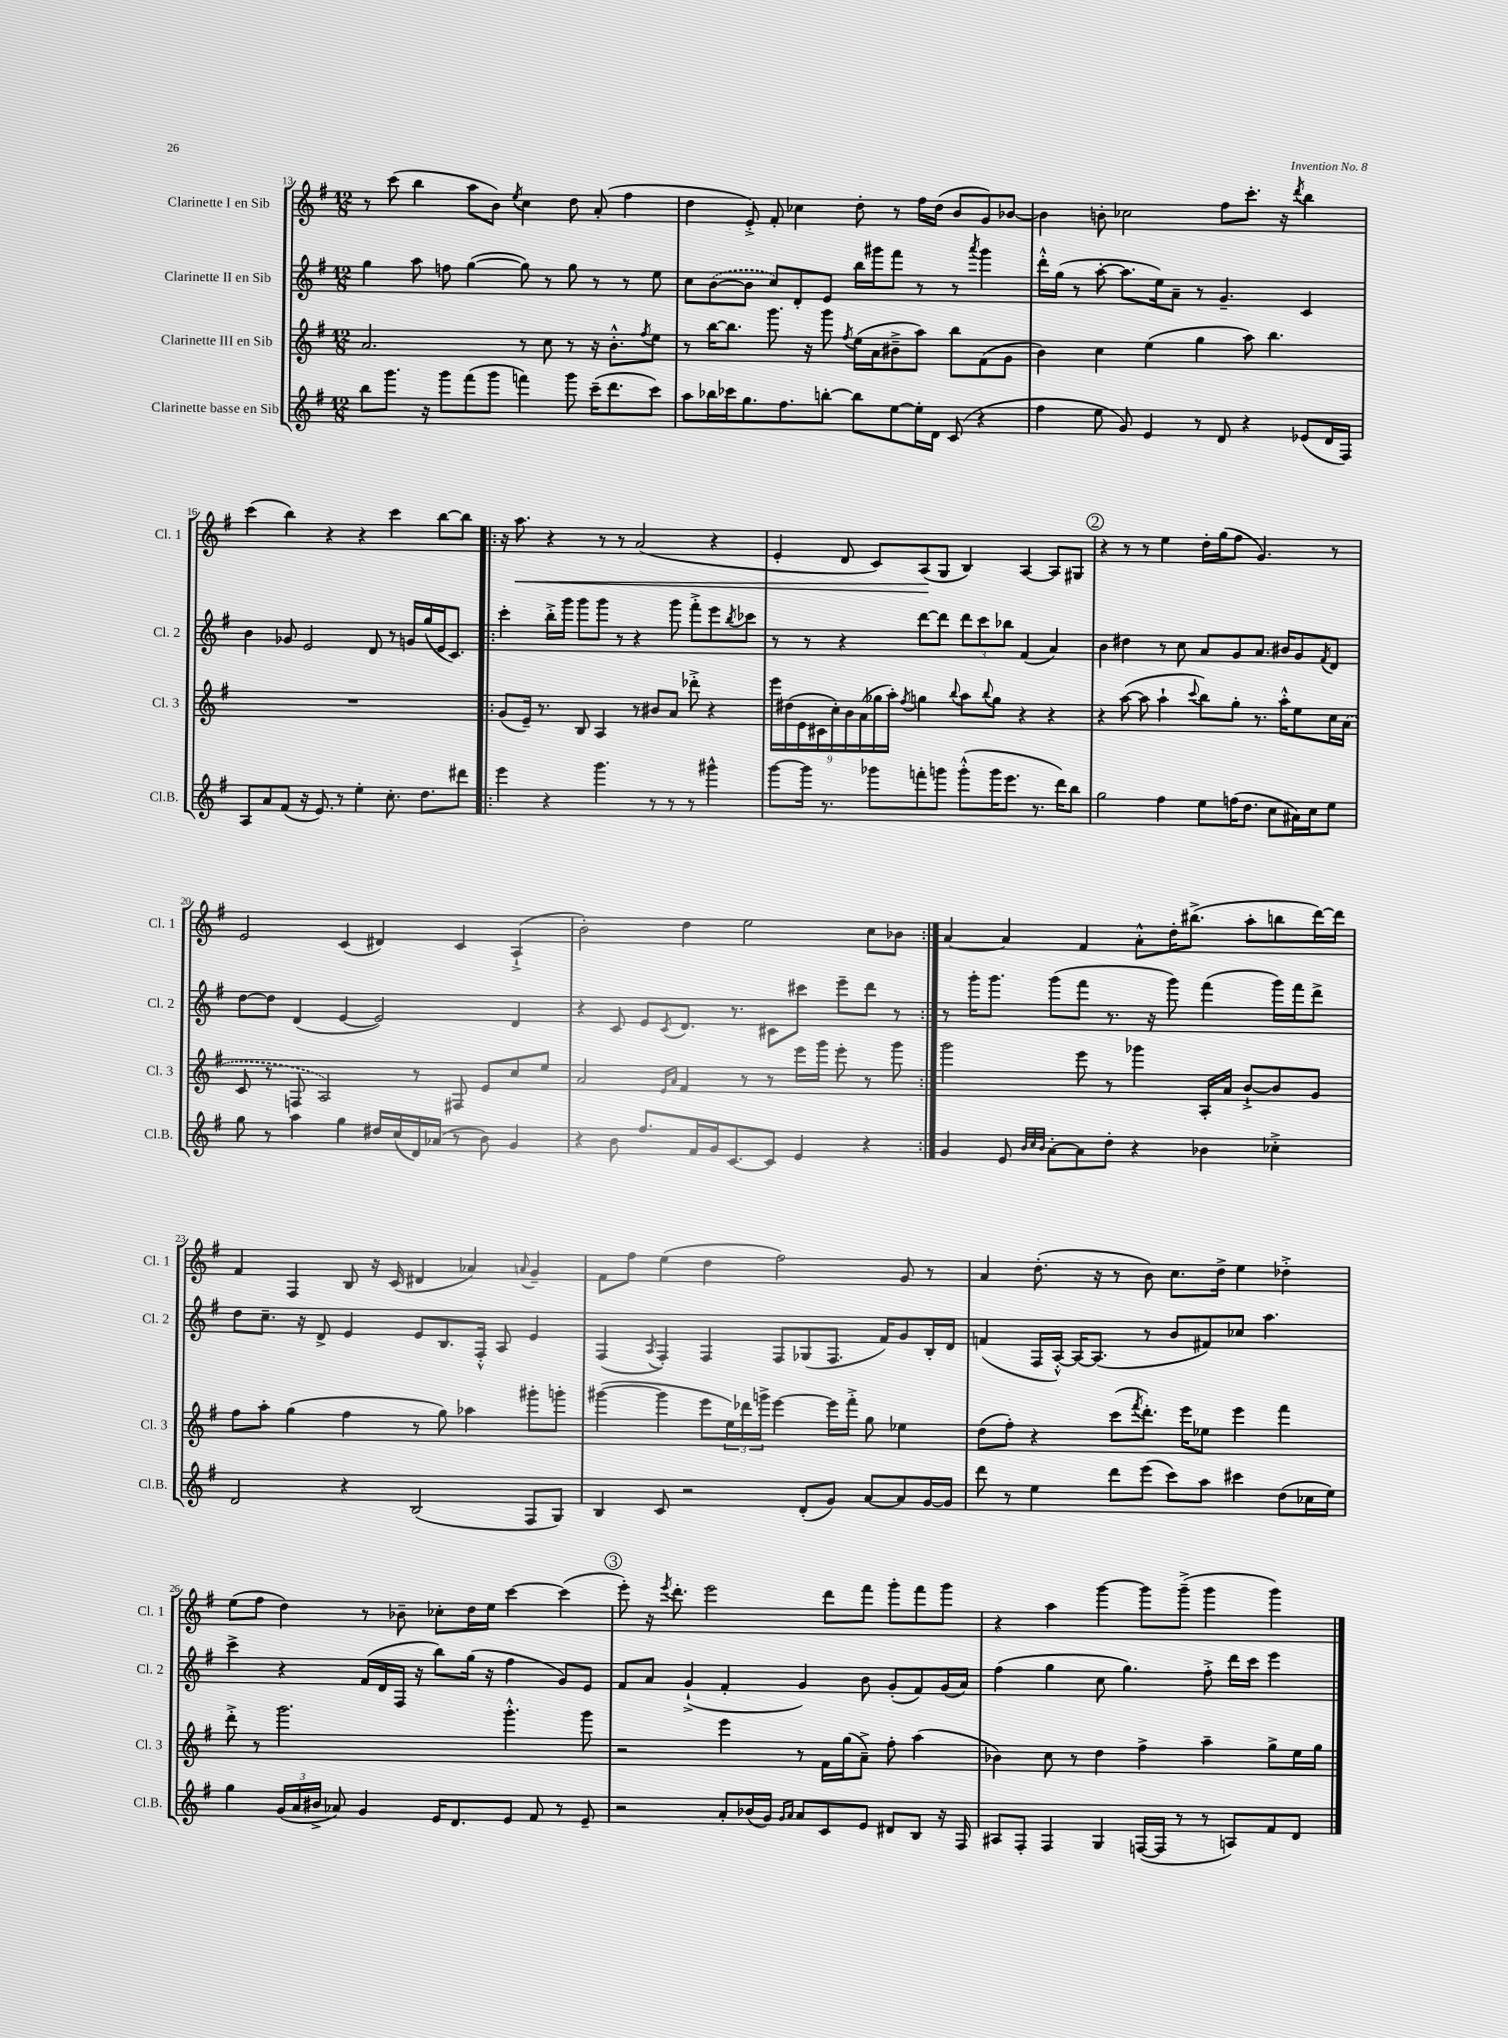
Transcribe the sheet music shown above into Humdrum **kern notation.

**kern	**kern	**kern	**kern
*staff4	*staff3	*staff2	*staff1
*clefG2	*clefG2	*clefG2	*clefG2
*k[f#]	*k[f#]	*k[f#]	*k[f#]
*M12/8	*M12/8	*M12/8	*M12/8
8bb\L	2.a/	4gg\	8r
8.ggg\J	.	.	(8ccc\
.	.	8aa\	4bb\
16r	.	.	.
8ggg\L	.	8ff\	.
(8fff#\	.	([4gg\	8aa\L
8ggg\J	.	.	8b\J)
.	.	.	8qee/
4fff\)	8r	8gg\])	4cc\
.	8cc\	8r	.
8ggg\	8r	8gg\	8dd\
(16ccc~\LK	16r	8r	(8a'/
8.ddd\	8.b'^^\L	.	.
.	.	8r	4ff#\
.	8qff#/	.	.
8ccc\J)	8ee\J	8ee\	.
=	=	=	=
8aa\L	8r	8cc\L	4dd\
16bb-\L	[16bb\LK	([8b\	.
16ccc-\J	8.bb\]J	.	.
8.gg\	.	8b\]J	8e'^/)
.	8.ggg\	8cc/L)	8f#'/
8.ff#\	.	.	.
.	.	8d'/	4cc-\
.	16r	.	.
[8bb'\J	8ggg\	8e/J	.
.	8qff#/	.	.
8bb\]L	(16ee\LL	16bb\LL	8dd'\
.	16a\J	16ggg#\J	.
[8ee\	8b#~^\	8fff#\J	8r
16ee'\]L	8aa\J)	8r	16ff#\LL
16d\JJ	.	.	(16dd\JJ
(8c/	8bb\L	8r	8b/L
.	.	8qaaa/	.
4r	(8f#\	4ggg#\	8g/)
.	8g\J	.	[8b-/J
=	=	=	=
4ff#\	4b\)	16ddd'^^\LL	4b-\]
.	.	(16gg\JJ	.
.	.	8r	.
8ee\	4cc\	[8aa'\	8b'\
8g/)	.	8.aa\]L	2cc-\
4e/	(4ee\	.	.
.	.	16ee\k)	.
.	.	8a~\J	.
8r	4gg\	8r	.
8d/	.	4.g~/	8ff#\L
4r	8aa\)	.	8.ccc'\J
.	4.bb\	.	.
.	.	.	16r
.	.	.	8qddd/
(8e-/L	.	4c/	4bb\
16d/L	.	.	.
16F#/JJ)	.	.	.
=	=	=	=
8A/L	1.r	4b\	(4ccc\
8a/	.	.	.
(8f#/J	.	8g-/	4bb\)
16r	.	2e/	.
8.e/)	.	.	.
.	.	.	4r
8r	.	.	.
4ee'\	.	.	4r
.	.	8d/	.
8.cc'\	.	8r	4ccc\
.	.	16g/LL	.
8.dd\L	.	(16gg/	.
.	.	16e/J	[8bb\L
.	.	8.c/J)	.
8ddd#\J	.	.	8bb\]J
=!|:	=!|:	=!|:	=!|:
4eee\	(8g/L	4ccc'\	16r
.	.	.	8.aa\
.	16e~/Jk)	.	.
.	8.r	.	.
4r	.	16bb'^\LL	4r
.	.	16ggg\JJ	.
.	8B/	8ggg\L	.
4.ggg\	4A/	8ggg\J	8r
.	.	8r	8r
.	8r	4r	(2a/
8r	8b#/L	.	.
8r	8a/J	8ggg\	.
8r	8ddd-'^\	8fff#'^\L	.
4ggg#^^\	4r	8eee\	4r
.	.	8qbb/	.
.	.	8ccc-\J	.
=	=	=	=
[8ggg\L	18eee\LL	8r	4e'/
.	(18dd#\	.	.
.	18e\	.	.
16ggg\]Jk	.	8r	.
.	18c#\	.	.
8.r	.	.	.
.	18cc'\)	.	.
.	.	4r	8d/
.	18b\	.	.
.	(18a\	.	.
8ggg-\L	.	.	8c/L)
.	18gg-\	.	.
.	18aa'\JJ)	.	.
.	8qff#/	.	.
8fff'\	4gg\	[8ddd\L	(8A/
8ggg\J	.	8ddd\]J	8G/J
.	8qqbb/	.	.
(8ggg'^^\L	8aa\L	12ddd\L	4B/)
.	.	12ccc\	.
.	8qqbb/	.	.
16ggg\K	8gg\J	.	.
.	.	12bb-\J	.
8.eee\J	.	.	.
.	4r	(4f#/	[4A/
8.r	.	.	.
.	4r	4a/)	8A/]L
16ddd\LK)	.	.	.
8bb\J	.	.	8G#/J
=	=	=	=
2gg\	4r	4b\	4r
.	([8aa\	4dd#\	8r
.	8aa\]	.	8r
4ff#\	4aa`\	8r	4ee\
.	.	8cc\	.
.	8qqccc/	.	.
8ee\L	8bb\L)	8a/L	16dd'\LL
.	.	.	(16gg\J
(16ff\K	8gg'\J	8g/	8ff#\J
8.dd\J	.	.	.
.	8.r	8.a/J	4.g/)
8cc\L	.	.	.
.	16aa'^^\LK	16b#/LK	.
16a#\L)	8ee\	8g/	.
16cc\J	.	.	.
.	.	8qf#/	.
8ee\J	16cc\L	8d/J	8r
.	(16a\JJ	.	.
=	=	=	=
8gg\	8c/	[8dd\L	2e/
8r	8r	8dd\]J	.
4aa\	8F/	(4d/	.
.	2A/)	.	.
4gg\	.	[4e/	(4c/
16dd#/LL	.	2e/])	4d#/)
(16cc/	.	.	.
16d/)	8r	.	.
(16a-/JJ	.	.	.
8r	8F#/	.	4c/
8b\)	8e/L	.	.
4g/	8cc/	4d/	(4A`^/
.	8ee/J	.	.
=	=	=	=
4r	2a/	4r	2b'\)
8b\	.	8c/	.
8.ff#/L	.	8e/L	.
.	16qqe/LL	.	.
.	16qqa/JJ	8qc/	.
.	4f#/	8.d/J	4dd\
16f#/L	.	.	.
16g/J	.	.	.
[8.c/	.	8.r	.
.	8r	.	2ee\
8c/]J	8r	8c#\L	.
4e/	16eee\LL	8ccc#\J	.
.	16ggg\JJ	.	.
.	8eee'\	8eee~\L	.
4r	8r	8ddd\J	8cc\L
.	8ggg\	8r	8b-\J
=:|!	=:|!	=:|!	=:|!
4g/	2ggg\	8r	[4a/
.	.	16ggg'\LK	.
.	.	8.ggg\J	.
8e/	.	.	4a/]
32qqb/LLL	.	.	.
32qqcc/	.	.	.
32qqb/JJJ	.	.	.
[8a'\L	.	(8ggg\L	.
8a\]	8eee\	8fff#\J	4f#/
8dd'\J	8r	8.r	.
4r	4ggg-\	.	8a'^^\L
.	.	16r	.
.	.	8ggg\)	16dd'\K
.	.	.	(8.bb#^\J
4b-\	16A'/LL	(4fff#\	.
.	16a/JJ	.	.
.	[8b`^/L	.	8aa'\L
4cc-'^\	8b/]	16ggg\LL)	8bb\
.	.	16fff#\J	.
.	8g/J	8ddd^\J	[16ddd\L)
.	.	.	16ddd\]JJ
=	=	=	=
2d/	8ff#\L	8dd\L	4f#/
.	8aa'\J	8.cc~\J	.
.	(4gg\	.	4F#/
.	.	16r	.
.	.	8d^/	.
4r	4ff#\	4e/	8B/
.	.	.	16r
.	.	.	(16c/
(2B/	8r	8e/L	4d#/
.	8gg\)	8.B/	.
.	4aa-\	.	4a-/)
.	.	16F#'^^/Jk	.
.	.	8A/	.
.	.	.	8qqa/
8F#/L	8ggg#'\L	4e/	4g~/
8G/J)	8ggg'\J	.	.
=	=	=	=
4B/	([4ggg#\	(4F#/	8f#\L
.	.	.	8ff#\J
.	.	8qA/	.
8c/	4ggg#\]	4F#'/)	(4ee\
2r	.	.	.
.	8eee\L	4F#/	4dd\
.	24ee\L)	.	.
.	24ddd-\	.	.
.	24ggg^\JJ	.	.
.	[4eee\	8F#/L	2ff#\)
(8d'/L	.	(8G-/	.
8g/J)	16eee\]LL	8.F#/J	.
.	16fff#'^\JJ	.	.
[8a/L	8gg\	.	.
.	.	16f#/LK)	.
8a/]	4ee-\	8g/	8g/
[16g/L	.	16B'/L	8r
16g/]JJ	.	16d/JJ	.
=	=	=	=
8ddd\	(8dd\L	(4f/	4a/
8r	8ff#'\J)	.	.
4ee\	4r	16F#/LL	(8.dd'\
.	.	[16A'^^/JJ)	.
.	.	16A/_LK	.
.	.	(8.A/]J	16r
8ddd\L	(8ccc\L	.	8r
.	8qfff#/	.	.
(8eee\J	8.ddd'\J)	8r	8b\)
8ccc\L)	.	8b/L	8.cc\L
.	16eee\LK	.	.
8aa\J	8ee-\J	8f#/)	.
.	.	.	16dd^\Jk
4ccc#\	4eee\	8cc-/J	4ee\
.	.	4.aa\	.
(8dd\L	4fff#\	.	4dd-'^\
16cc-\L	.	.	.
16ee\JJ)	.	.	.
=	=	=	=
4gg\	8ddd'^\	4ccc^\	(8ee\L
.	8r	.	8ff#\J
(24g/LL	2.ggg\	4r	4dd\)
24a/	.	.	.
24b#^/JJ	.	.	.
8a-/)	.	.	.
4g/	.	(16f#/LL	8r
.	.	16d/	.
.	.	16F#/JJ	8b-~\
.	.	16r	.
16e/LK	.	8bb\L)	8cc-'\L
8.d/	.	.	.
.	.	(16gg\Jk	16dd\L
.	.	16r	16ee\JJ
8e/J	4.ggg'^^\	4ff#\	[4ccc\
8f#/	.	.	.
8r	.	8g/L)	(4ccc\]
8e~/	8ggg\	8e/J	.
=	=	=	=
2r	2r	8f#/L	8eee'\)
.	.	8a/J	16r
.	.	.	8qeee/
.	.	.	8.ddd'\
.	.	(4g`^/	.
.	.	.	2eee\
8a'/L	4eee\	4f#'/	.
(16b-/L	.	.	.
16g/JJ)	.	.	.
16qqg/LL	.	.	.
16qqa/JJ	.	.	.
8a/L	8r	4g/)	.
8c/	16f#\LL	.	8ddd\L
.	(16gg\J	.	.
8e/J	8a~^\J)	8b\	8fff#\J
8d#/L	8ff#'\	(8g'/L	8ggg'\L
8B/J	(4aa\	8f#/)	8fff#\
16r	.	(16g/L	8ggg\J
16F#/	.	16a/JJ)	.
=	=	=	=
8A#/L	4b-\)	(4ff#\	4r
8F#'/J	.	.	.
4F#/	8cc\	4gg\	4aa\
.	8r	.	.
4G/	4dd\	8cc\	[4ggg\
.	.	4.gg\)	.
([16F/LL	4ff#^\	.	8ggg\]L
16F/]JJ	.	.	.
8r	.	.	(8ggg~^\J
8r	4aa~\	8ff#'^\	4ggg\
8A/L)	.	16ddd\LL	.
.	.	16ccc\JJ	.
8f#/	8gg^\L	4eee\	4ggg\)
8d/J	16ee\L	.	.
.	16gg\JJ	.	.
==	==	==	==
*-	*-	*-	*-
